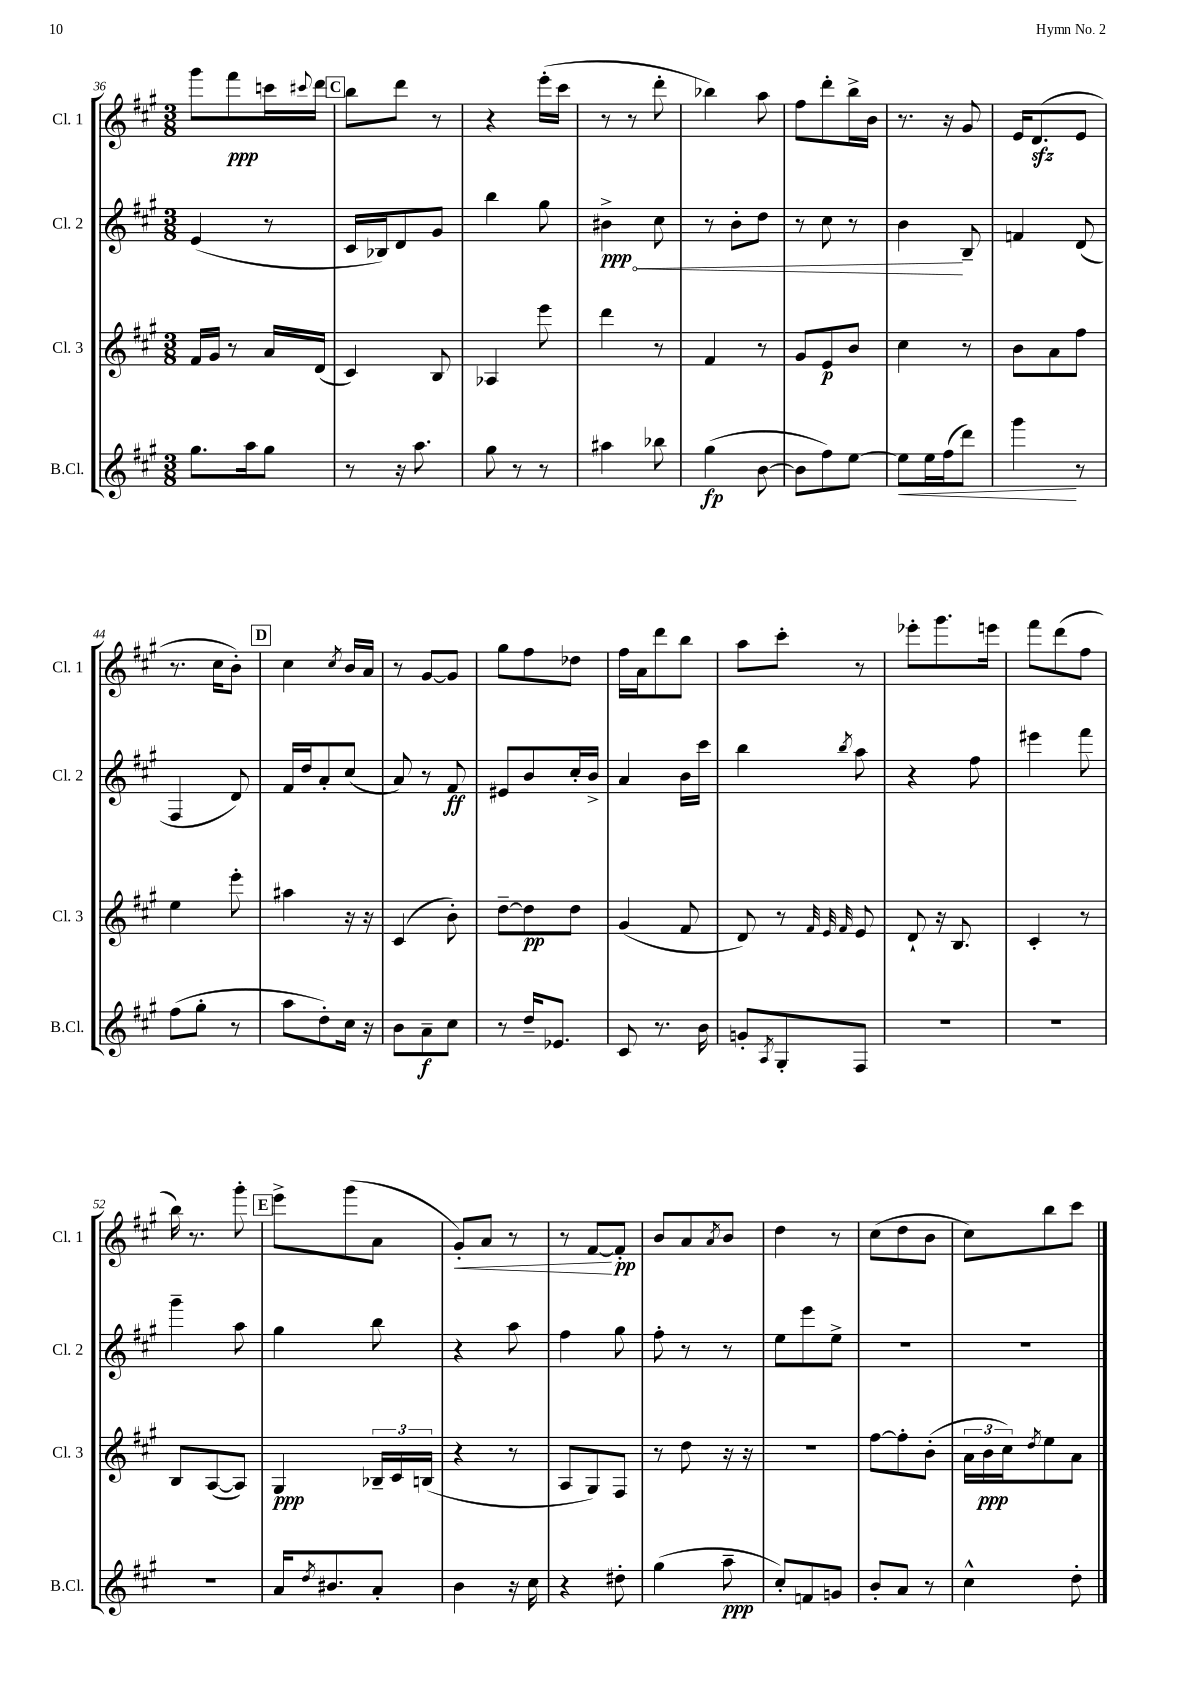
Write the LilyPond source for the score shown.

<<
\new StaffGroup <<
\new Staff = "s0" \with { instrumentName = "Cl. 1" shortInstrumentName = "Cl. 1" } {
    \clef treble \key a \major \numericTimeSignature \time 3/8
    gis'''8 fis'''8\ppp c'''16 \appoggiatura { cis'''8 } d'''16 |
    \mark \markup { \box "C" } b''8 d'''8 r8 |
    r4 e'''16-.( cis'''16 |
    r8 r8 d'''8-. |
    bes''4) a''8 |
    fis''8 d'''8-. b''16-> b'16 |
    r8. r16 gis'8 |
    e'16 d'8.\sfz( e'8 |
    r8. cis''16 b'8-.) |
    \mark \markup { \box "D" } cis''4 \acciaccatura { cis''8 } b'16 a'16 |
    r8 gis'8~ gis'8 |
    gis''8 fis''8 des''8 |
    fis''16 a'16 d'''8 b''8 |
    a''8 cis'''8-. r8 |
    ees'''8-. gis'''8. e'''16 |
    fis'''8 d'''8( fis''8 |
    b''16) r8. gis'''8-. |
    \mark \markup { \box "E" } e'''8-> gis'''8( a'8 |
    gis'8-.\<) a'8 r8 |
    r8 fis'8~\! fis'8-.\pp |
    b'8 a'8 \acciaccatura { a'8 } b'8 |
    d''4 r8 |
    cis''8( d''8 b'8 |
    cis''8) b''8 cis'''8 \bar "|." |
}
\new Staff = "s1" \with { instrumentName = "Cl. 2" shortInstrumentName = "Cl. 2" } {
    \clef treble \key a \major \numericTimeSignature \time 3/8
    e'4( r8 |
    \mark \markup { \box "C" } cis'16 bes16) d'8 gis'8 |
    b''4 gis''8 |
    \once \override Hairpin.circled-tip = ##t bis'4->\ppp\< cis''8 |
    r8 b'8-. d''8 |
    r8 cis''8 r8 |
    b'4\! b8-- |
    f'4 d'8( |
    fis4 d'8) |
    \mark \markup { \box "D" } fis'16 d''16 a'8-. cis''8( |
    a'8) r8 fis'8\ff |
    eis'8 b'8 cis''16-. b'16-> |
    a'4 b'16 cis'''16 |
    b''4 \acciaccatura { b''8 } a''8 |
    r4 fis''8 |
    eis'''4 fis'''8 |
    gis'''4-- a''8 |
    \mark \markup { \box "E" } gis''4 b''8 |
    r4 a''8 |
    fis''4 gis''8 |
    fis''8-. r8 r8 |
    e''8 e'''8 e''8-> |
    R4. |
    R4. \bar "|." |
}
\new Staff = "s2" \with { instrumentName = "Cl. 3" shortInstrumentName = "Cl. 3" } {
    \clef treble \key a \major \numericTimeSignature \time 3/8
    fis'16 gis'16 r8 a'16 d'16( |
    \mark \markup { \box "C" } cis'4) b8 |
    aes4 e'''8 |
    d'''4 r8 |
    fis'4 r8 |
    gis'8 e'8\p b'8 |
    cis''4 r8 |
    b'8 a'8 fis''8 |
    e''4 e'''8-. |
    \mark \markup { \box "D" } ais''4 r16 r16 |
    cis'4( b'8-.) |
    d''8~-- d''8\pp d''8 |
    gis'4( fis'8 |
    d'8) r8 \grace { fis'32 e'32 fis'32 } e'8 |
    d'8-! r16 b8. |
    cis'4-. r8 |
    b8 a8~( a8) |
    \mark \markup { \box "E" } gis4\ppp \tuplet 3/2 { bes16-- cis'16 b16( } |
    r4 r8 |
    a8 gis8) fis8 |
    r8 d''8 r16 r16 |
    R4. |
    fis''8~ fis''8-. b'8-.( |
    \tuplet 3/2 { a'16 b'16\ppp cis''16) } \acciaccatura { d''8 } e''8 a'8 \bar "|." |
}
\new Staff = "s3" \with { instrumentName = "B.Cl." shortInstrumentName = "B.Cl." } {
    \clef treble \key a \major \numericTimeSignature \time 3/8
    gis''8. a''16 gis''8 |
    \mark \markup { \box "C" } r8 r16 a''8. |
    gis''8 r8 r8 |
    ais''4 bes''8 |
    gis''4\fp( b'8~ |
    b'8 fis''8) e''8~ |
    e''8\< e''16 fis''16( d'''8) |
    gis'''4\! r8 |
    fis''8( gis''8-. r8 |
    \mark \markup { \box "D" } a''8 d''8-.) cis''16 r16 |
    b'8 a'8--\f cis''8 |
    r8 d''16-- ees'8. |
    cis'8 r8. b'16 |
    g'8-. \acciaccatura { a8 } gis8-. fis8 |
    R4. |
    R4. |
    R4. |
    \mark \markup { \box "E" } a'16 \acciaccatura { d''8 } bis'8. a'8-. |
    b'4 r16 cis''16 |
    r4 dis''8-. |
    gis''4( a''8--\ppp |
    cis''8-.) f'8 g'8 |
    b'8-. a'8 r8 |
    cis''4-^ d''8-. \bar "|." |
}
>>
>>
\layout { \context { \Score currentBarNumber = #36 } }
